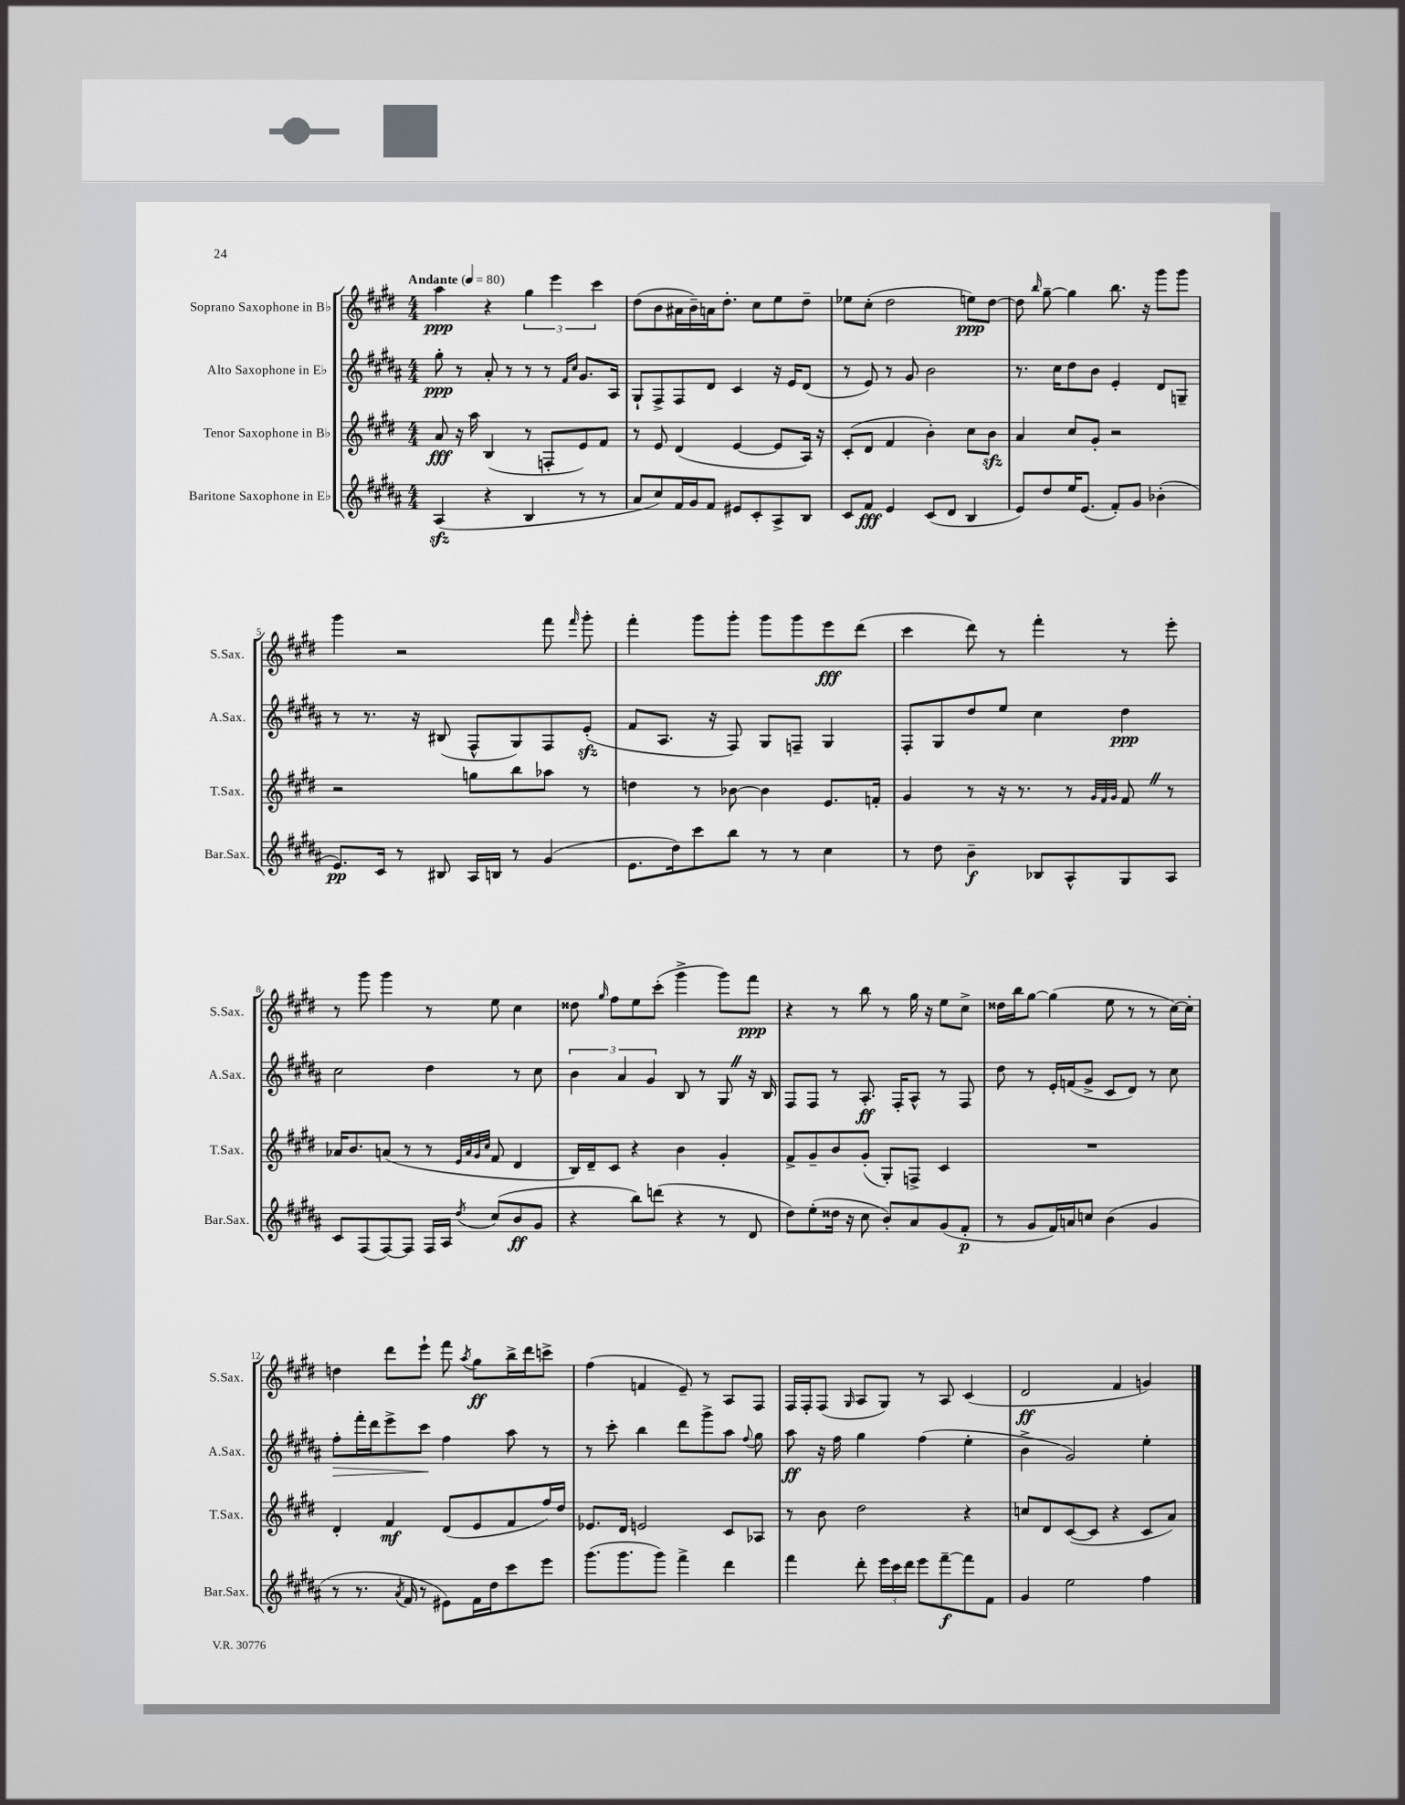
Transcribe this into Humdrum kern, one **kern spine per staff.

**kern	**kern	**kern	**kern
*staff4	*staff3	*staff2	*staff1
*clefG2	*clefG2	*clefG2	*clefG2
*k[f#c#g#d#a#]	*k[f#c#g#d#]	*k[f#c#g#d#a#]	*k[f#c#g#d#]
*M4/4	*M4/4	*M4/4	*M4/4
*MM80	*MM80	*MM80	*MM80
(4A#	8a	8gg#'	4aa
.	16r	8r	.
.	16aa	.	.
4r	(4B	8a#'	4r
.	.	8r	.
4B	8r	8r	6gg#
.	8F'	8r	.
.	.	.	6eee
.	.	16qqf#	.
.	.	16qqcc#	.
8r	8e)	8.g#	.
.	.	.	6ccc#
8r	8f#	.	.
.	.	16A#	.
=	=	=	=
8a#	8r	8G#`	(8dd#
8cc#)	8e	8F#^	8b
16f#	(4d#	8F#	16a#
16g#	.	.	16b~)
8f#	.	8d#	16a
.	.	.	8.dd#'
8e#	[4e	4c#	.
8c#'	.	.	8cc#
8A#^	8e]	16r	8ee
.	.	16e	.
8B	16A)	(8d#	8dd#~
.	16r	.	.
=	=	=	=
8c#	(8c#'	8r	8ee-
8f#	8d#	8e)	(8cc#'
4e	4f#	8r	2dd#
.	.	8g#	.
(8c#	4b')	2b	.
8d#	.	.	.
4B	8cc#	.	8ee)
.	8b	.	[8dd#
=	=	=	=
8e)	4a	8.r	8dd#]
.	.	.	16qqbb
8dd#	.	.	[8gg#~
.	.	16cc#	.
16ee	8cc#	8dd#	4gg#]
(8.e	.	.	.
.	8g#'	8b	.
8f#')	2r	4e'	8.bb
8g#	.	.	.
.	.	.	16r
(4b-'	.	8d#	8ggg#
.	.	8G~	8ggg#
=	=	=	=
8.e)	2r	8r	4ggg#
.	.	8.r	.
16c#	.	.	.
8r	.	.	2r
.	.	16r	.
8B#	.	(8B#	.
16A#	8gg	8F#^^	.
16B	.	.	.
8r	8bb	8G#)	.
(4g#	8aa-	8F#	8fff#
.	.	.	16qqfff#
.	8r	(8e'	8ggg#'
=	=	=	=
8.e	4dd	8f#	4fff#'
.	.	8.A#	.
16dd#)	.	.	.
8ccc#	8r	.	8ggg#
.	.	16r	.
8bb	[8b-	8F#)	8ggg#'
8r	4b-]	8G#	8ggg#
8r	.	8F~	8ggg#
4cc#	8.e	4G#	8eee
.	.	.	(8ddd#
.	16f'	.	.
=	=	=	=
8r	4g#	8F#'	4ccc#
8dd#	.	8G#	.
4b~	8r	8dd#	8ddd#)
.	16r	8ee	8r
.	8.r	.	.
8B-	.	4cc#	4fff#'
8A#^^	8r	.	.
.	32qqg#	.	.
.	32qqf#	.	.
.	32qqg#	.	.
8G#	8f#	4dd#	8r
8A#	8r	.	8eee'
=	=	=	=
8c#	16a-	2cc#	8r
.	8.b	.	.
(8F#	.	.	8ggg#
[8F#)	(8a	.	4ggg#
8F#]	8r	.	.
16F#	8r	4dd#	8r
16A#	.	.	.
.	32qqe	.	.
.	32qqa	.	.
.	32qqg#	.	.
8qdd#	32qqcc#	.	.
(8cc#	8f#	.	8ee
8b	4d#	8r	4cc#
8g#	.	8cc#	.
=	=	=	=
4r	16B)	6b	8dd##
.	16d#~	.	.
.	.	.	16qqgg#
.	8c#	.	8ff#
.	.	6a#	.
8bb)	4r	.	8ee
.	.	6g#	.
(8ddd	.	.	(8ccc#'
4r	4b	8B	4ggg#^
.	.	8r	.
8r	4g#'	8G#	8ggg#)
8d#	.	16r	8fff#
.	.	16B	.
=	=	=	=
8dd#)	8f#^	8F#	4r
(8ee'	8g#~	8F#	.
16dd##	8b	8r	8r
16r	.	.	.
8cc#	(8g#'	8.A#'	8bb
8b')	8G#')	.	8r
.	.	16F#'	.
8a#	8F^	8A#^^	16gg#
.	.	.	16r
(8g#	4c#	8r	8ee
8f#'	.	8F#	8cc#^
=	=	=	=
8r	1r	8dd#	16dd##
.	.	.	16bb
8g#	.	8r	[8gg#
16f#)	.	16e'	(4gg#]
16a	.	(16f	.
8cc	.	8g#^	.
(4b	.	8c#	8ee
.	.	8d#)	8r
4g#	.	8r	8r
.	.	8cc#	[16cc#)
.	.	.	16cc#']
=	=	=	=
8r	4d#'	8ff#'	4dd
8.r	.	16fff#'	.
.	.	16ddd#	.
.	4f#	8eee^	8ddd#
8qa#	.	.	.
16f#	.	.	.
8r	.	8ccc#	8eee`
8e#)	(8d#	4ff#	8fff#
.	.	.	8qaa
16f#	8e	.	8gg#
16dd#	.	.	.
8ccc#	8f#	8aa#	16bb^
.	.	.	16ddd#
8eee	16ff#)	8r	8ccc^
.	16dd#	.	.
=	=	=	=
(8.ggg#	8.e-	8r	(4ff#
.	.	8ccc#'	.
8.ggg#	16d#	.	.
.	2e	4bb	4f
8ggg#)	.	.	.
4fff#^	.	8ddd#	8e~)
.	.	8ggg#^	8r
4ddd#	8c#	8aa#	8A
.	.	8qqff#	.
.	8A-	8gg#	8F#
=	=	=	=
4fff#	8r	8aa#	16F#
.	.	.	16F#'
.	8b	16r	(8F#
.	.	16ff#	.
.	.	.	16qqG#
8ddd#'	2dd#	4gg#	8A
24eee	.	.	8G#)
24ccc#	.	.	.
24ddd#	.	.	.
8eee	.	(4ff#	8r
[8fff#~	.	.	8A
8fff#]	4r	4ee'	(4c#
8f#	.	.	.
=	=	=	=
4g#	8cc	4b^	2d#
.	8d#	.	.
2ee	([8c#	2g#)	.
.	8c#]	.	.
.	4r	.	4f#
4ff#	8c#	4ee'	4g)
.	8a)	.	.
==	==	==	==
*-	*-	*-	*-
